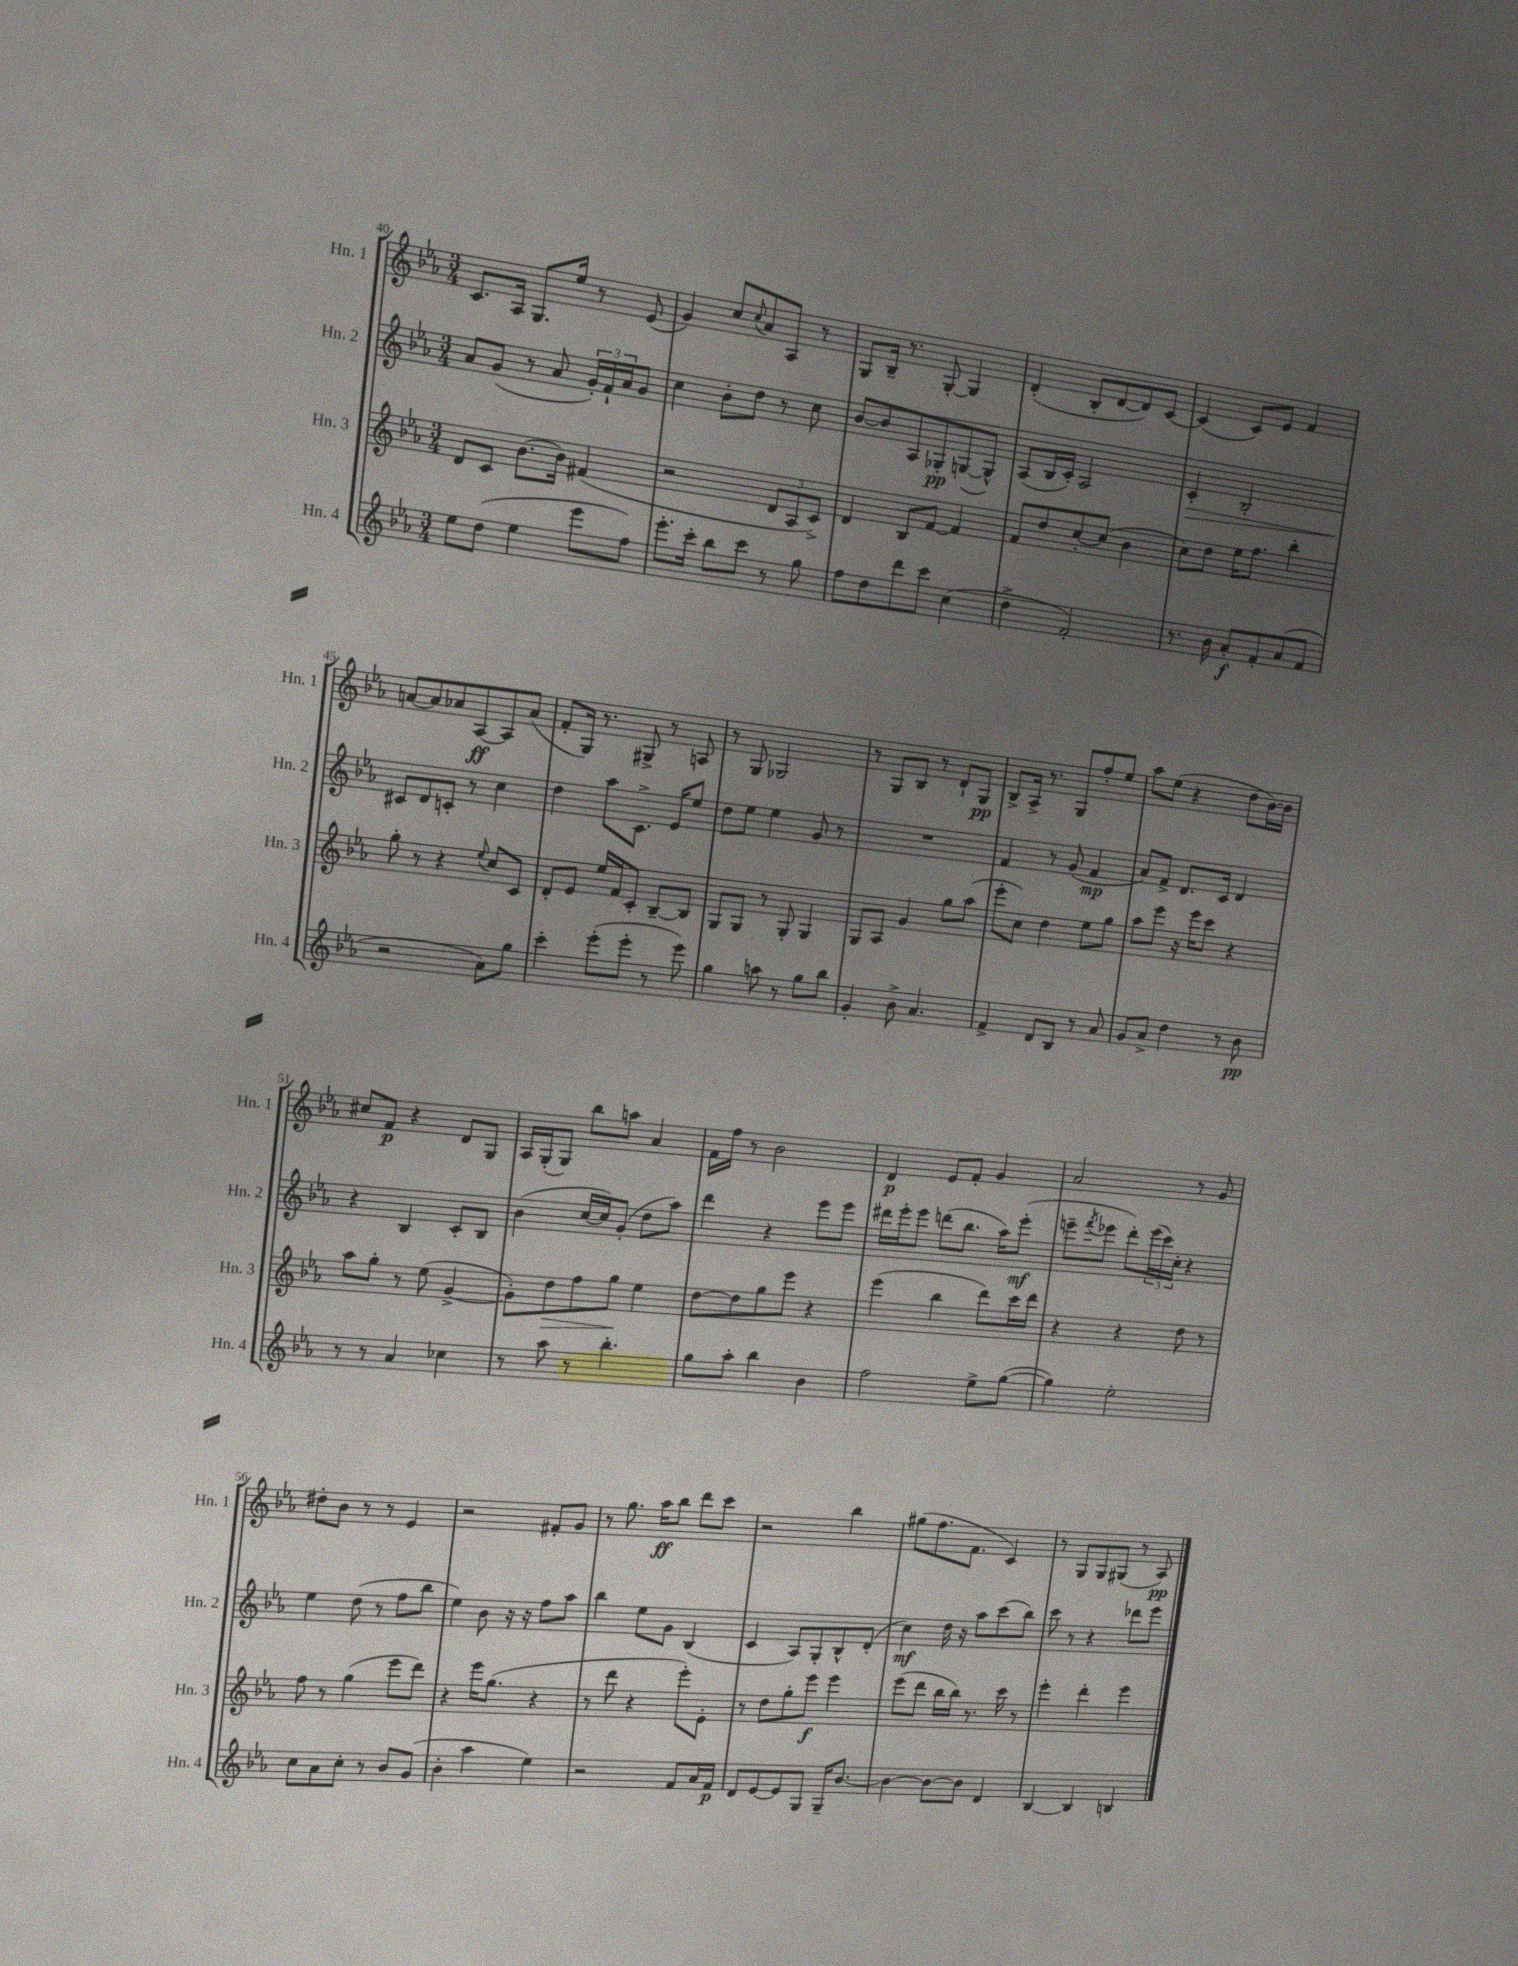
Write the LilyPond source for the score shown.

<<
\new StaffGroup <<
\new Staff = "s0" \with { instrumentName = "Hn. 1" shortInstrumentName = "Hn. 1" } {
    \clef treble \key ees \major \numericTimeSignature \time 3/4
    c'8. aes16 g8. ees''16 r8 ees'8( |
    g'4) c''8 \appoggiatura { c''8 } aes'8 aes8 r8 |
    g8 bes16-- r8. g8~-. g4 |
    d'4-.( bes8-. d'8~ d'8) c'8~ |
    c'4( c'8) ees'8 f'4 |
    a'8~ a'8 aes'8 aes8~\ff aes8 aes'8( |
    f'8-. g16) r8. gis8-> r8 a8 |
    r8 g8 ges2 |
    r8 g8 bes8 r8 d'8-! g8\pp |
    bes8-> aes16-> r8. g8 f''8-. ees''8 |
    aes''8 ees''8( r4 d''8 bes'16~) bes'16 |
    cis''8 f'8\p r4 d'8 g8 |
    aes16 g16-.( g8) bes''8 a''8 aes'4 |
    f'16 f''16 r8 bes'2 |
    d'4\p ees'8 f'8-. g'4 |
    aes'2 r8 g'8 |
    dis''8-. bes'8 r8 r8 ees'4 |
    r2 fis'8-. g'8 |
    r8 g''8. aes''16\ff bes''8 d'''8 c'''8 |
    r2 bes''4 |
    gis''8( f''8. f'8. c'4) |
    r8 g8 g8 gis8( r8 aes8\pp) \bar "|." |
}
\new Staff = "s1" \with { instrumentName = "Hn. 2" shortInstrumentName = "Hn. 2" } {
    \clef treble \key ees \major \numericTimeSignature \time 3/4
    aes'8 g'8( r8 aes'8 \tuplet 3/2 { g'16-.) f'16-! aes'16 } g'8 |
    c''4 bes'8-. d''8 r8 c''8 |
    bes'8~ bes'8 aes8 ges8-.\pp g8~( g8-^) |
    aes8( bes16 c'16-.) aes2 |
    c'4-.\> bes2-. |
    cis'8\! d'8 c'8-. r8 c''4 |
    d''4 aes''8 c'8.-> ees'16 ees''8 |
    d''8 ees''8 ees''4 g'8 r8 |
    R2. |
    f'4 r8 g'8( f'4\mp |
    aes'8) f'8-> d'8. c'16 d'4 |
    r4 bes4 c'8-. bes8 |
    bes'4( c''16~ c''16) g'8-.( d''8 aes''8) |
    d'''4 r4 ees'''8 ees'''8 |
    dis'''16 ees'''16-. ees'''8 d'''8( bes''8. aes''16) ees'''8-.\mf( |
    e'''8-- \acciaccatura { f'''8 } ees'''8 d'''8-.) \tuplet 3/2 { ees'''16( c'''16) c''16-. } r4 |
    ees''4 d''8( r8 f''8 bes''8 |
    ees''4) bes'8 r16 r16 f''8 aes''8 |
    bes''4 ees''8 g'8 bes4( |
    c'4 aes8) g8-. bes8-^ d'8-.( |
    c''4\mf) d''16 r16 aes''8 c'''8( bes''8) |
    c'''8 r8 r4 des'''8 ees'''8 \bar "|." |
}
\new Staff = "s2" \with { instrumentName = "Hn. 3" shortInstrumentName = "Hn. 3" } {
    \clef treble \key ees \major \numericTimeSignature \time 3/4
    d'8 c'8 bes'8.~ bes'16 fis'4( |
    r2 \tuplet 3/2 { d'8 aes8 c'8->) } |
    d'4 bes8 f'8~ f'4 |
    f'8 d''8 c''8~-. c''8( bes'4 |
    c''8) d''8 ees''16 f''8. bes''4-. |
    g''8-. r8 r4 \appoggiatura { ees''8 } c''8 c'8 |
    d'8-. ees'8 ees''16 f'16 c'8-. bes8~-- bes8 |
    g8 g8 r8 g8-. g4 |
    g8 aes8 g'4 g''8 aes''8( |
    ees'''8-. c''8) d''4 ees''8 g''8 |
    aes''8 ees'''8 r16 ees'''16 c'''8 r4 |
    aes''8 g''8-. r8 ees''8( g'4~-> |
    g'8-.) d''8\> f''8 g''8\! ees''4 |
    d''8~ d''8 g''8 ees'''8 r4 |
    ees'''4( bes''4 d'''8) c'''16 d'''16 |
    r4 r4 d''8 r8 |
    f''8 r8 g''4( ees'''8 d'''8) |
    r4 ees'''16 g''8.( r4 |
    r8 d'''8 r4 ees'''8-.) ees'8-. |
    r8 d''8 g''8-. ees'''8\f ees'''4 |
    ees'''8( d'''8 bes''16 bes''16) r8. c'''16 r8 |
    ees'''4-. d'''4-. ees'''4 \bar "|." |
}
\new Staff = "s3" \with { instrumentName = "Hn. 4" shortInstrumentName = "Hn. 4" } {
    \clef treble \key ees \major \numericTimeSignature \time 3/4
    ees''8 d''8( ees''4 ees'''8 f''8) |
    ees'''8.-. c'''16-. bes''8 c'''8 r8 g''8 |
    f''8 d''8 d'''8 c'''8 c''4( |
    d''4-> f'2-.) |
    r8. bes'16 aes'8-.\f f'8-. aes'8( f'8 |
    r2 aes'8) g''8 |
    c'''4-. ees'''8-.( ees'''8-. r8 ees'''8) |
    g''4 a''8 r8 g''8 bes''8 |
    g'4-. bes'8-> aes'4. |
    f'4-> d'8 bes8 r8 aes'8 |
    g'8 aes'8-> d''4 r8 bes'8\pp |
    r8 r8 aes'4 ces''4 |
    r8 aes''8 r8 bes''4.-. |
    g''8 aes''8-. bes''4 bes'4 |
    f''2 ees''8-> g''8~( |
    g''4) ees''2-. |
    c''8 aes'8 c''8-. r8 bes'8 g'8( |
    bes'4-. aes''4 ees''4) |
    r2 f'8 aes'16 f'16\p |
    d'8 ees'8~ ees'8 g8 g16-- bes'8.~ |
    bes'4~ bes'8~ bes'8 d'4 |
    bes4~ bes4 b4 \bar "|." |
}
>>
>>
\layout { \context { \Score currentBarNumber = #40 } }
